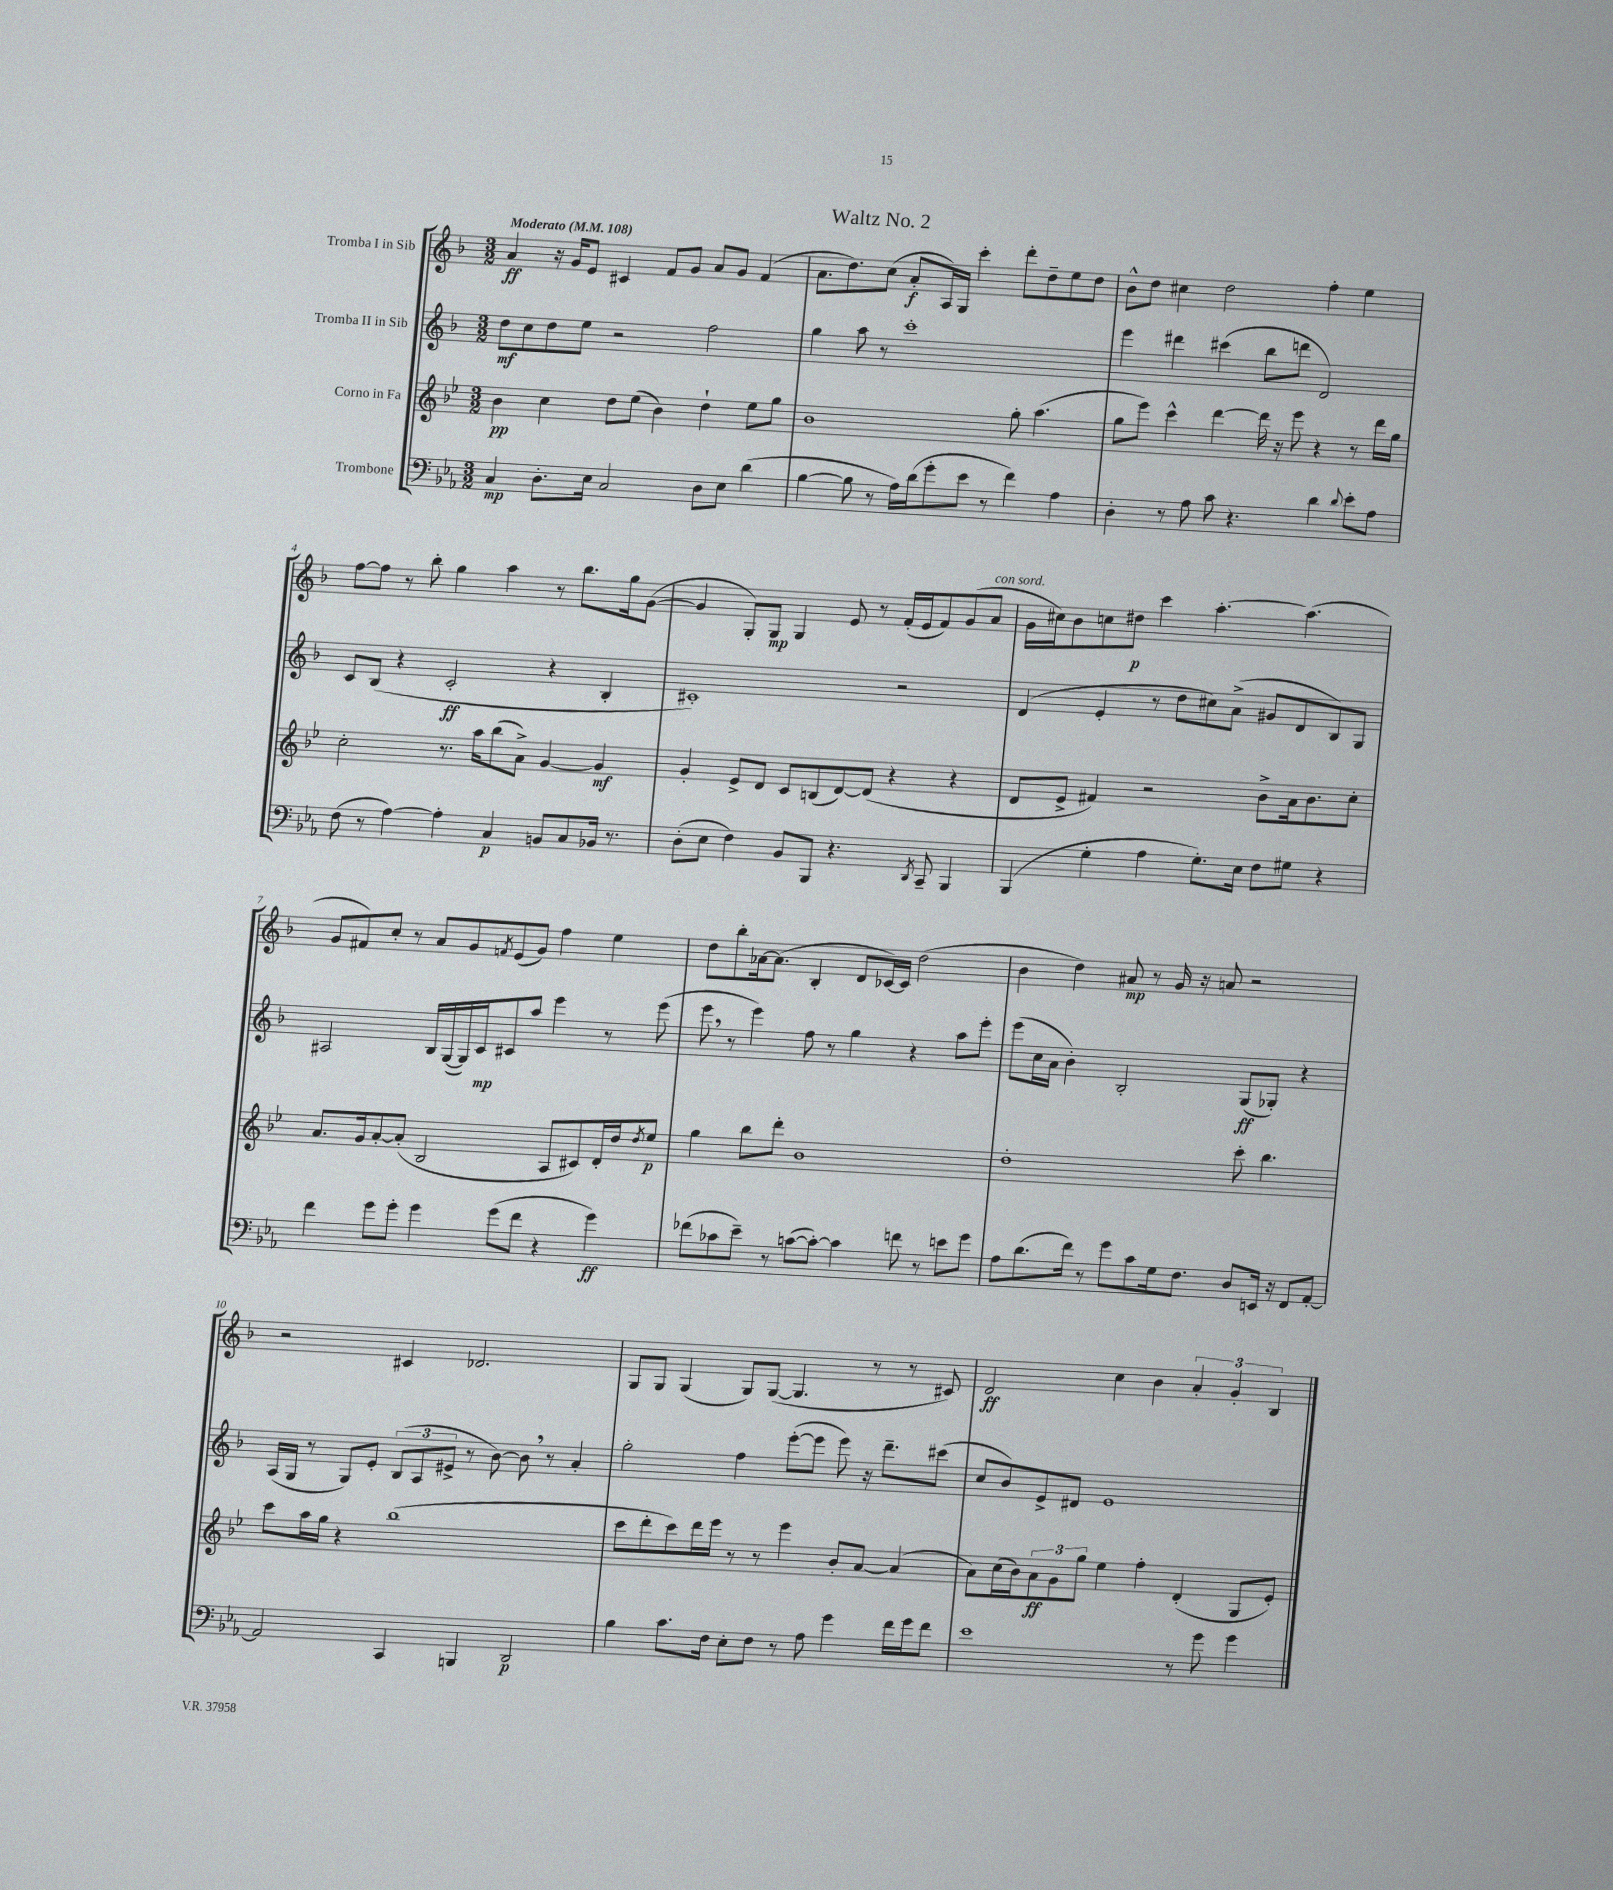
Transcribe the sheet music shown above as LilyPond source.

\header { title = "Waltz No. 2" }
<<
\new StaffGroup <<
\new Staff = "s0" \with { instrumentName = "Tromba I in Sib" } {
    \clef treble \key f \major \numericTimeSignature \time 3/2 \tempo "Moderato" 4 = 108
    a'4\ff r16 g'16 e'8 cis'4 f'8 g'8 a'8 g'8 f'4( |
    a'8. d''8.) c''8( a'8-.\f a16) g16 c'''4-. d'''8-. d''8-- e''8 d''8 |
    bes'8-^ d''8 cis''4 d''2 f''4-. e''4 |
    f''8~ f''8 r8 bes''8-. g''4 a''4 r8 bes''8. g''16 g'8~( |
    g'4 g8-.) g8\mp g4 e'8 r8 f'16-.( e'16 f'8) g'8( a'8^\markup { \italic "con sord." } |
    g'16 cis''16) bes'8 c''8 dis''8\p c'''4 a''4.~-. a''4.( |
    g'8 fis'8) c''8-. r8 a'8 g'8 \acciaccatura { f'8 } e'8( g'8) f''4 e''4 |
    d''8 bes''8-. aes'16~ aes'8.( bes4-. d'8 ces'16~) ces'16 d''2( |
    bes'4 d''4) ais'8\mp r8 g'16 r16 a'8 r2 |
    r2 cis'4 des'2. |
    g8 g8 g4( g8) g8~( g4. r8 r8 cis'8) |
    d'2\ff c''4 bes'4 \tuplet 3/2 { a'4-. g'4-. bes4 } \bar "|." |
}
\new Staff = "s1" \with { instrumentName = "Tromba II in Sib" } {
    \clef treble \key f \major \numericTimeSignature \time 3/2
    d''8\mf c''8 d''8 e''8 r2 f''2 |
    g''4 a''8 r8 c'''1-. |
    e'''4 dis'''4 cis'''4( bes''8 d'''8 d'2) |
    c'8 bes8( r4 c'2-.\ff r4 bes4-. |
    cis'1-.) r2 |
    d'4( e'4-. r8 d''8 cis''8) a'8->( gis'8 d'8 bes8) g8 |
    ais2 bes16 g16~( g16) c'16\mp cis'8 a''8 e'''4 r8 e'''8( |
    e'''8 \breathe r8 e'''4) f''8 r8 g''4 r4 a''8 e'''8-. |
    e'''8( c''16 a'16 bes'4-.) bes2-. g8\ff( ges8-.) r4 |
    a16( g16 r8 g8) e'8-. \tuplet 3/2 { bes8( a8 eis'8-> } r8 bes'8~) bes'8 \breathe r8 a'4-. |
    g''2-. f''4 e'''8~-.( e'''8 e'''8) r16 d'''8.-- cis'''8( |
    c''8 bes'8) e'8-> dis'8 e'1 \bar "|." |
}
\new Staff = "s2" \with { instrumentName = "Corno in Fa" } {
    \clef treble \key bes \major \numericTimeSignature \time 3/2
    bes'4\pp c''4 d''8 ees''8( bes'4) d''4-! ees''8 g''8 |
    bes'1 g''8-. a''4.( |
    g''8 ees'''8) c'''4-^ d'''4~ d'''16 r16 ees'''8 r4 r8 d'''16 g''16 |
    c''2-. r8. a''16 bes''8( a'8->) g'4~ g'4\mf |
    g'4-. ees'8-> d'8 c'8 b8( d'8~) d'8( r4 r4 |
    d'8 ees'8-> fis'4) r2 bes'8-> a'16 bes'8. c''8-. |
    a'8. g'16 a'8~-. a'8-.( bes2 a8 cis'8) d'16-. d''16 \acciaccatura { d''8 } ees''8\p |
    g''4 bes''8 d'''8-. bes'1 |
    d''1-. c'''8-. bes''4. |
    c'''8 a''16 g''16 r4 bes''1( |
    c'''8 d'''8-. c'''8) d'''16 ees'''16 r8 r8 ees'''4 bes'8-. a'8~ a'4( |
    a'8) c''16( bes'16) \tuplet 3/2 { a'8\ff g'8 g''8 } ees''4 f''4-. d'4-.( g8 ees'8-.) \bar "|." |
}
\new Staff = "s3" \with { instrumentName = "Trombone" } {
    \clef bass \key ees \major \numericTimeSignature \time 3/2
    c4\mp d8.-. ees16 c2 d8 ees8 d'4( |
    bes4~ bes8 r8 aes16) d'16( g'8-. ees'8 r8 f'4) aes4 |
    d4-. r8 aes8 c'8 r4. d'4 \appoggiatura { d'8 } ees'8-. aes8 |
    f8( r8 aes4~) aes4-. c4\p b,8 c8 bes,16 r8. |
    d8-.( ees8 f4) bes,8 bes,,8 r4. \acciaccatura { d,8 } c,8-- bes,,4 |
    bes,,4( g4-. aes4 g8.-.) ees16 f8 gis8 r4 |
    f'4 g'8 g'8-. g'4 g'8( f'8 r4 g'4\ff) |
    fes'8( ces'8 ees'8--) r8 c'8~( c'8~-.) c'4 f'8 r8 e'8 g'8 |
    aes8 d'8.( f'16) r8 g'8 c'8 g16 f8. d8 e,16 r16 f,8 aes,8~-. |
    aes,2 c,4 b,,4 d,2\p |
    bes4 c'8. f16 ees8-. f8 r8 aes8 g'4 f'16 g'16 f'8 |
    ees'1 r8 g'8 g'4 \bar "|." |
}
>>
>>
